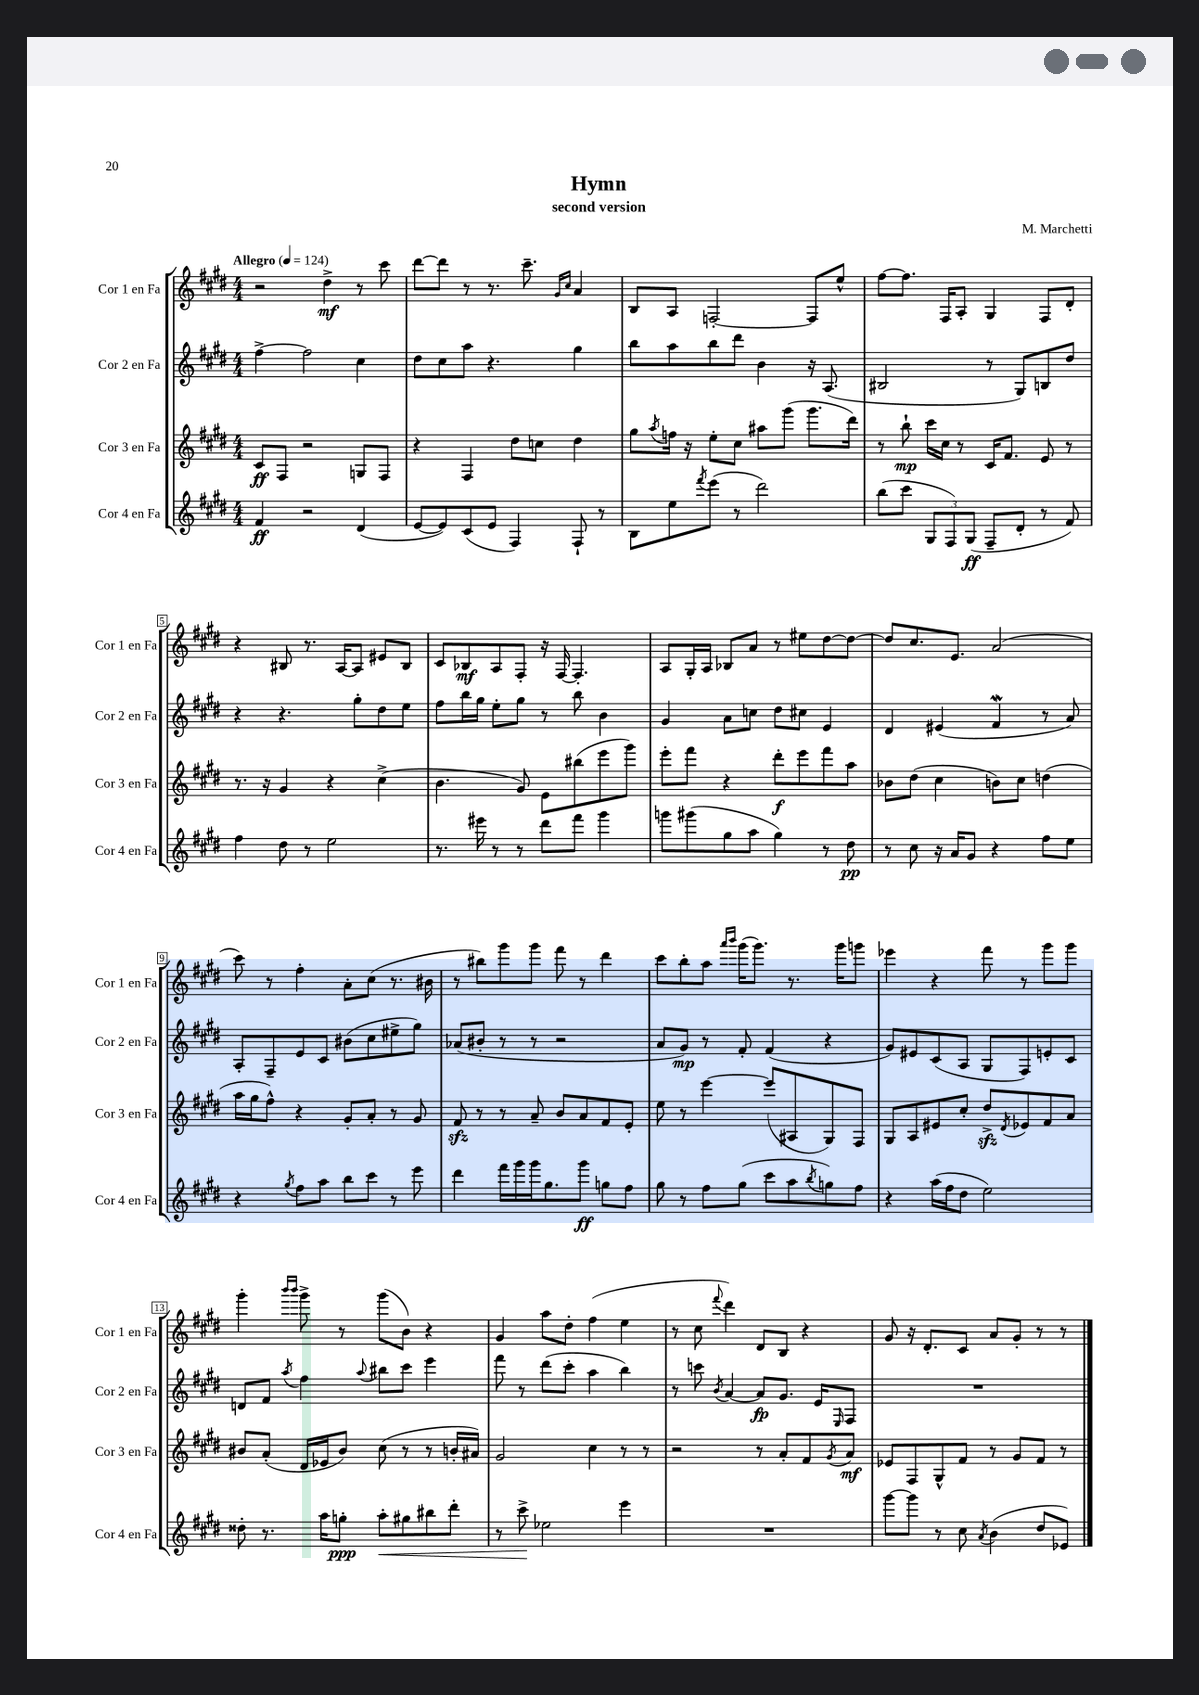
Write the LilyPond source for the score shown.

\header { title = "Hymn" composer = "M. Marchetti" subtitle = "second version" }
<<
\new StaffGroup <<
\new Staff = "s0" \with { instrumentName = "Cor 1 en Fa" shortInstrumentName = "Cor 1 en Fa" } {
    \clef treble \key e \major \numericTimeSignature \time 4/4 \tempo "Allegro" 4 = 124
    r2 dis''4->\mf r8 cis'''8 |
    dis'''8~ dis'''8 r8 r8. cis'''8.-- \grace { gis'16 cis''16 } a'4 |
    b8 a8 f2~-. f8 e''8-^ |
    fis''8~ fis''8. fis16 a8-. gis4 fis8 dis'8-. |
    r4 bis8 r8. a16~ a8 eis'8 bis8 |
    cis'8 bes8\mf a8 fis8-. r16 fis16~ fis4.-. |
    a8 gis16-. a16 bes8 a'8 r8 eis''8 dis''8~ dis''8~ |
    dis''8 cis''8. e'8. a'2( |
    cis'''8) r8 fis''4-. a'8-. cis''8( r8. bis'16 |
    r8 bis''8) gis'''8 gis'''8 fis'''8 r8 dis'''4 |
    cis'''8 b''8-. a''8 \grace { a'''16 b'''16 } gis'''16( gis'''8.) r8. gis'''16 g'''8 |
    ees'''4 r4 fis'''8 r8 gis'''8 gis'''8 |
    gis'''4-. \grace { b'''16 b'''16 } gis'''8-> r8 gis'''8( b'8) r4 |
    gis'4 a''8 dis''8-. fis''4( e''4 |
    r8 cis''8 \appoggiatura { fis'''8 } dis'''4) dis'8 b8 r4 |
    gis'8 r16 dis'8.-. cis'8 a'8 gis'8-. r8 r8 \bar "|." |
}
\new Staff = "s1" \with { instrumentName = "Cor 2 en Fa" shortInstrumentName = "Cor 2 en Fa" } {
    \clef treble \key e \major \numericTimeSignature \time 4/4
    fis''4~-> fis''2 cis''4 |
    dis''8 cis''8 a''8 r4. gis''4 |
    b''8 a''8 b''8 dis'''8 b'4 r16 a8.( |
    bis2 r8 gis8) b8 dis''8 |
    r4 r4. gis''8-. dis''8 e''8 |
    fis''8 b''16 gis''16 e''8-. gis''8 r8 b''8 b'4 |
    gis'4 a'8 c''8 dis''8 cis''8 e'4 |
    dis'4 eis'4( fis'4\mordent r8 a'8) |
    a8-. fis8-- e'8 cis'8 bis'8( cis''8 eis''8-> gis''8) |
    aes'8( bis'8-. r8 r8 r2 |
    a'8 gis'8\mp) r8 fis'8-. fis'4( r4 |
    gis'8) eis'8 cis'8( a8 gis8 fis8) e'8-. cis'8 |
    d'8 fis'8 \acciaccatura { a''8 } fis''4 \appoggiatura { a''8 } bis''8 cis'''8 e'''4 |
    fis'''8 r8 dis'''8( cis'''8-. a''4 b''4) |
    r8 c'''8 \acciaccatura { b'8 } a'4~ a'8\fp gis'8. e'16 \grace { e16 } fis8 |
    R1 \bar "|." |
}
\new Staff = "s2" \with { instrumentName = "Cor 3 en Fa" shortInstrumentName = "Cor 3 en Fa" } {
    \clef treble \key e \major \numericTimeSignature \time 4/4
    cis'8\ff fis8 r2 g8 fis8 |
    r4 fis4 dis''8 c''8 dis''4 |
    gis''8 \acciaccatura { a''8 } f''16 r16 e''8-. cis''8 ais''8 gis'''8( gis'''8. dis'''16) |
    r8 b''8-!\mp cis'''16 cis''16 r8 cis'16 fis'8. e'8 r8 |
    r8. r16 gis'4 r4 cis''4->( |
    b'4. gis'8) e'8 bis''8( e'''8 gis'''8) |
    e'''8-. fis'''8 r4 dis'''8-.\f e'''8 fis'''8 a''8 |
    bes'8 dis''8( cis''4 b'8) cis''8 d''4( |
    a''16 gis''16 fis''8-^) r4 gis'8-. a'8-. r8 gis'8 |
    fis'8\sfz r8 r8 a'8-- b'8 a'8 fis'8 e'8-. |
    e''8 r8 e'''4~ e'''8( ais8 gis8) fis8 |
    gis8 a8 eis'8 cis''8-. dis''8->\sfz \acciaccatura { dis'8 } ees'8 fis'8 a'8 |
    bis'8 a'8-.( dis'16 ees'16 bis'8) cis''8( r8 r8 b'16-. ais'16) |
    gis'2 cis''4 r8 r8 |
    r2 r8 a'8-. fis'8 \acciaccatura { gis'8 } a'8\mf |
    ees'8 fis8 gis8-^ fis'8 r8 gis'8 fis'8 r8 \bar "|." |
}
\new Staff = "s3" \with { instrumentName = "Cor 4 en Fa" shortInstrumentName = "Cor 4 en Fa" } {
    \clef treble \key e \major \numericTimeSignature \time 4/4
    fis'4\ff r2 dis'4( |
    e'8~ e'8) cis'8( e'8 fis4) fis8-! r8 |
    b8 e''8 \acciaccatura { fis'''8 } e'''8( r8 dis'''2) |
    b''8( cis'''8 \tuplet 3/2 { gis8 fis8) gis8\ff( } fis8-- dis'8-. r8 fis'8) |
    fis''4 dis''8 r8 e''2 |
    r8. eis'''16 r8 r8 dis'''8 fis'''8 gis'''4 |
    g'''8 gis'''8( gis''8 a''8 gis''4) r8 dis''8\pp |
    r8 cis''8 r16 a'16 gis'8 r4 fis''8 e''8 |
    r4 \acciaccatura { gis''8 } fis''8 a''8 b''8 cis'''8 r8 e'''8 |
    dis'''4 fis'''16 gis'''16 gis'''16 gis''8. gis'''8\ff g''8 fis''8 |
    gis''8 r8 fis''8 gis''8( cis'''8 a''8 \acciaccatura { b''8 } g''8) fis''8 |
    r4 a''16( fis''16 dis''8 e''2) |
    disis''8-. r8. a''16 g''8-.\ppp a''8-.\< gis''8 bis''8 dis'''8-. |
    r8 cis'''8->\! ees''2 e'''4 |
    R1 |
    gis'''8~ gis'''8 r8 cis''8 \acciaccatura { a'8 } b'4( dis''8 ees'8) \bar "|." |
}
>>
>>
\layout { \context { \Score \override BarNumber.stencil = #(make-stencil-boxer 0.1 0.3 ly:text-interface::print) } }
